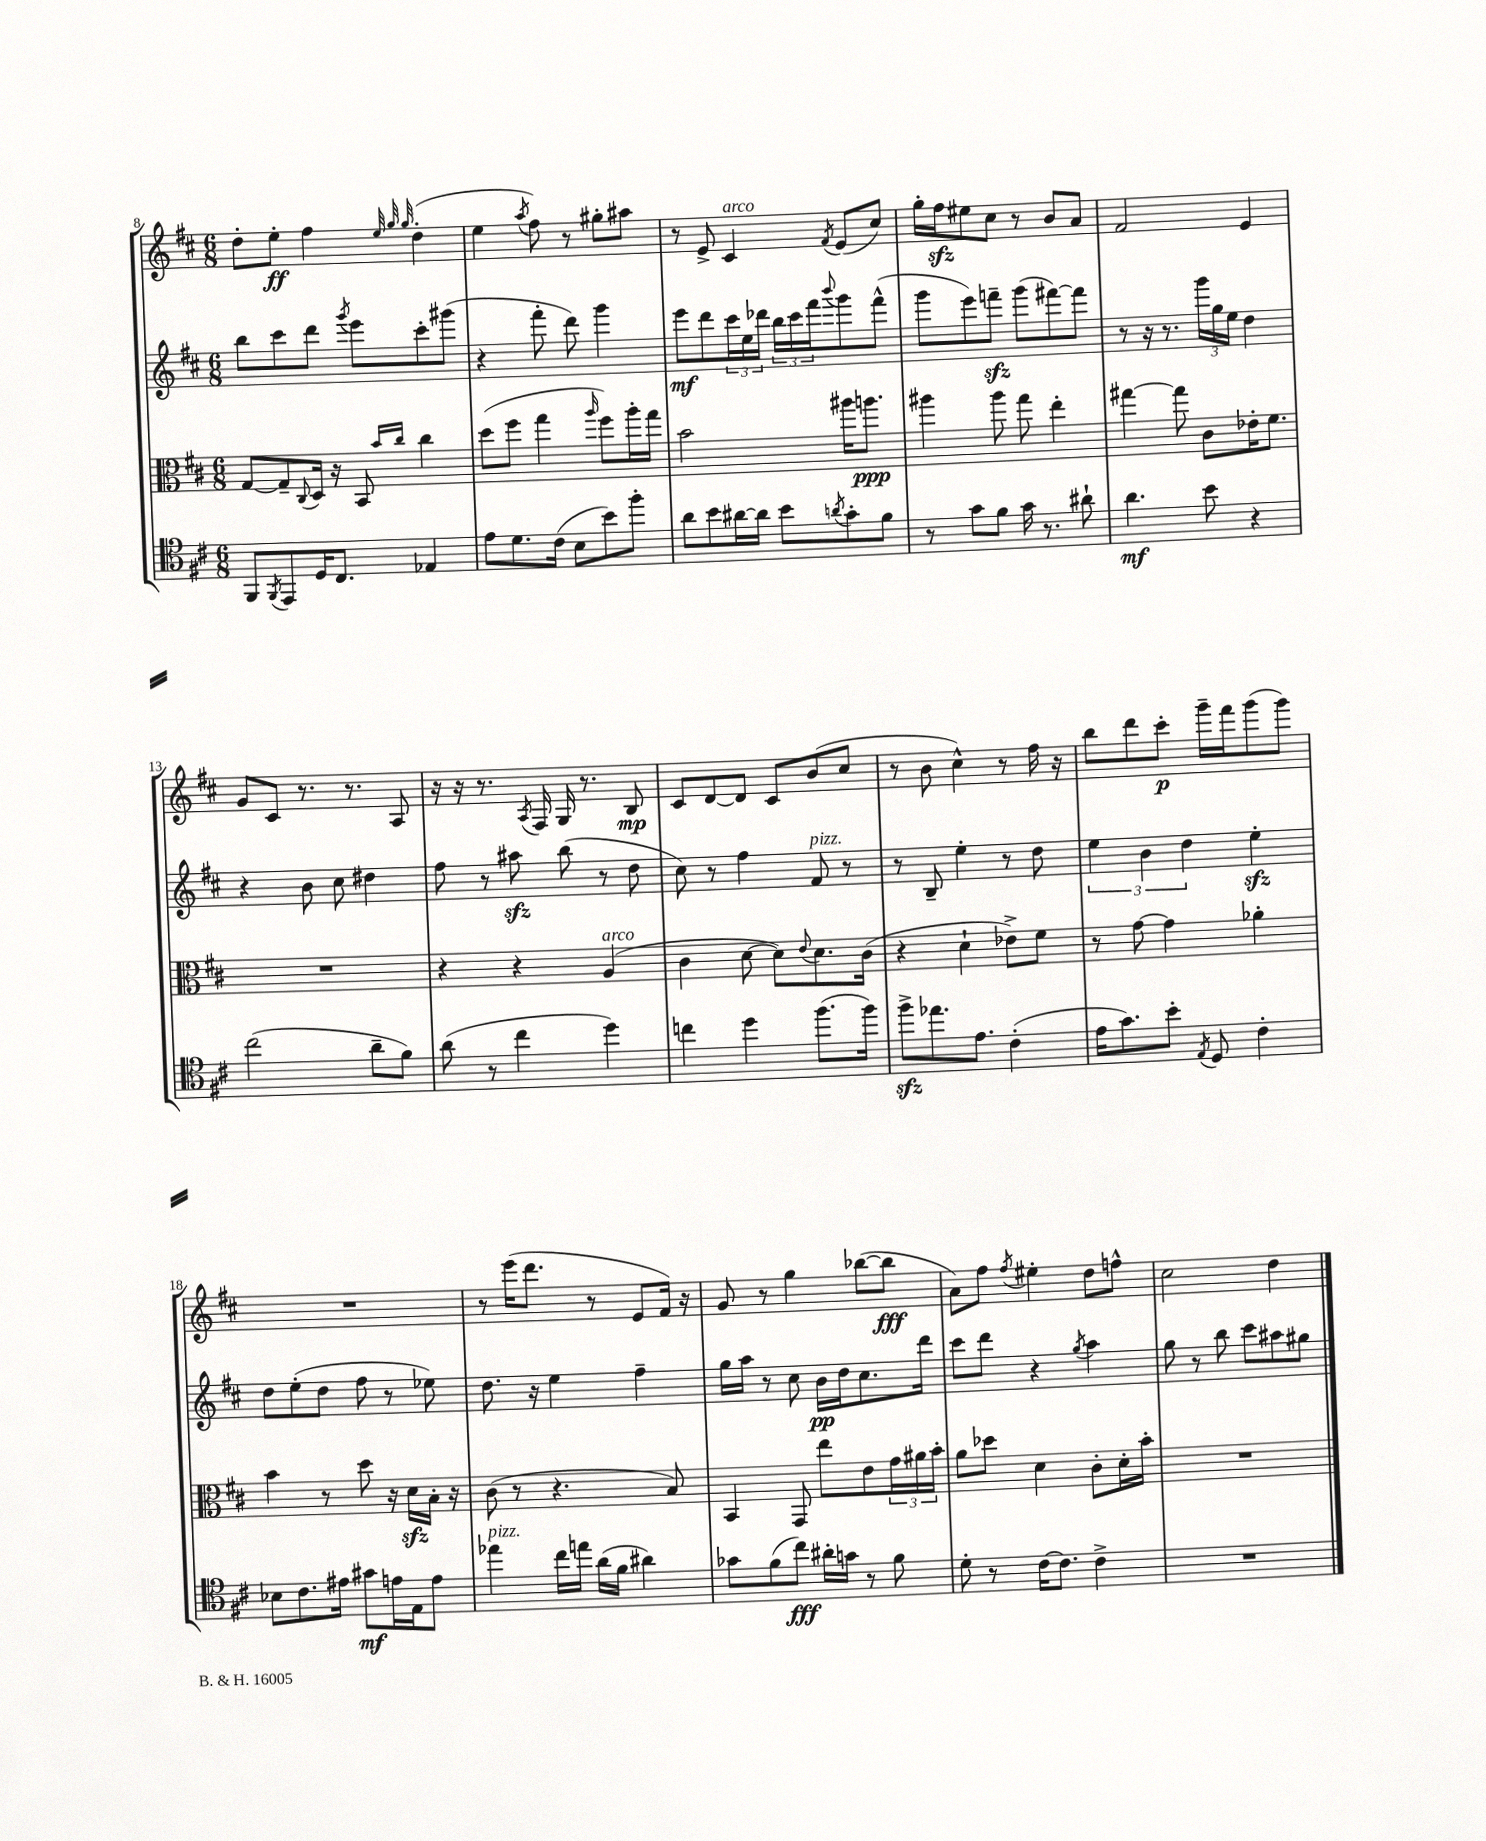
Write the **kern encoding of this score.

**kern	**kern	**kern	**kern
*staff4	*staff3	*staff2	*staff1
*clefC4	*clefC3	*clefG2	*clefG2
*k[f#c#]	*k[f#c#]	*k[f#c#]	*k[f#c#]
*M6/8	*M6/8	*M6/8	*M6/8
8FF#	[8G	8bb	8dd'
8qFF#	.	.	.
8EE	8G~]	8ccc#	8ee'
.	8qqC#	.	.
16D	16D	8ddd	4ff#
8.C#	16r	.	.
.	.	8qggg	.
.	8BB	8eee	.
.	.	.	32qqee
.	16qqb	.	32qqgg
.	16qqcc#	.	32qqgg
4E-	4cc#	8ccc#'	(4dd'
.	.	(8ggg#	.
=	=	=	=
8e	(8dd	4r	4ee
8.d	8ff#	.	.
.	.	.	8qaa
.	4gg	8fff#'	8ff#)
(16c#	.	.	.
8B	.	8ddd)	8r
.	16qqaa	.	.
8b)	8ff#)	4ggg	8gg#'
8ff#'	16aa'	.	8aa#
.	16gg	.	.
=	=	=	=
8a	2b	8eee	8r
8b	.	8ddd	8e^
[16a#	.	24ccc#	4c#
.	.	24ee	.
16a#]	.	.	.
.	.	24ddd-	.
8b	.	24bb	.
.	.	24ccc#	.
.	.	24fff#	.
8qa	.	8qqbbb	8qf#
8g'	16aa#	8ggg	(8e
.	8.aa	.	.
8f#	.	(8fff#^^	8cc#)
=	=	=	=
8r	4aa#	8ggg	16gg'
.	.	.	16ff#
8g	.	8eee)	8ee#
8f#	8aa#	8fff~	8cc#
16g	8gg	(8ggg	8r
8.r	.	.	.
.	4ee'	[8fff#)	8b
8a#`	.	8fff#]	8a
=	=	=	=
4.a	[4gg#	8r	2f#
.	.	16r	.
.	.	8.r	.
.	8gg#]	.	.
8b	8c#	24ggg	.
.	.	24gg	.
.	.	24ee	.
4r	16e-'	4dd	4e
.	8.f#	.	.
=	=	=	=
(2cc#	2.r	4r	8g
.	.	.	8c#
.	.	8b	8.r
.	.	8cc#	.
.	.	.	8.r
8a~	.	4dd#	.
8f#)	.	.	8A
=	=	=	=
(8a	4r	8ff#	16r
.	.	.	16r
8r	.	8r	8.r
4cc#	4r	8aa#	.
.	.	.	8qA
.	.	.	16F#
.	.	(8bb	16G
.	.	.	8.r
4dd)	(4A	8r	.
.	.	8dd	8B
=	=	=	=
4cc	4c#	8cc#)	8c#
.	.	8r	[8d
4dd	[8d	4ff#	8d]
.	8d])	.	8c#
.	8qqe	.	.
(8.ff#	8.d	8f#	(8b
.	.	8r	8cc#
16ff#)	(16c#	.	.
=	=	=	=
8ff#^	4r	8r	8r
8.ee-	.	8B~	8b
.	4d`	4ee'	4cc#^^)
8.e	.	.	.
(4c#'	8e-^)	8r	8r
.	8f#	8dd	16ff#
.	.	.	16r
=	=	=	=
16e	8r	6ee	8bb
8.g)	.	.	.
.	[8g	.	8ddd
.	.	6b	.
8b'	4g]	.	8ccc#'
.	.	6dd	.
8qE	.	.	.
8D	.	.	16ggg~
.	.	.	16fff#
4c#'	4a-'	4ee'	(8ggg
.	.	.	8ggg)
=	=	=	=
8B-	4b	8dd	2.r
8.c#	.	(8ee'	.
.	8r	8dd	.
16e#	.	.	.
8g#	8dd	8ff#	.
16e	16r	8r	.
16E	16d	.	.
8e	16B'	8ee-)	.
.	16r	.	.
=	=	=	=
4ee-	(8c#	8.dd	8r
.	8r	.	(16eee
.	.	16r	8.ddd
16cc#	4.r	4ee	.
16ee	.	.	.
(16a	.	.	8r
16f#	.	.	.
4a#)	.	4ff#~	8e
.	8B)	.	16f#)
.	.	.	16r
=	=	=	=
8g-	4BB	16gg	8g
.	.	16aa	.
(8f#	.	8r	8r
8cc#)	8GG	8cc#	4gg
16a#'	8ee	16b	.
16g	.	16dd	.
8r	8e	8.cc#	([8bb-
8f#	24g	.	8bb-]
.	24a#	.	.
.	.	16ddd	.
.	24b'	.	.
=	=	=	=
8d'	8a	8ccc#	8a)
8r	8dd-	8ddd	8ff#
.	.	.	8qff#
[16c#	4d	4r	4ee#'
8.c#]	.	.	.
.	.	8qgg	.
4c#^	8c#'	4aa	8dd
.	16d'	.	8ff^^
.	16b'	.	.
=	=	=	=
2.r	2.r	8gg	2cc#
.	.	8r	.
.	.	8bb	.
.	.	8ccc#	.
.	.	8aa#	4dd
.	.	8gg#	.
==	==	==	==
*-	*-	*-	*-
